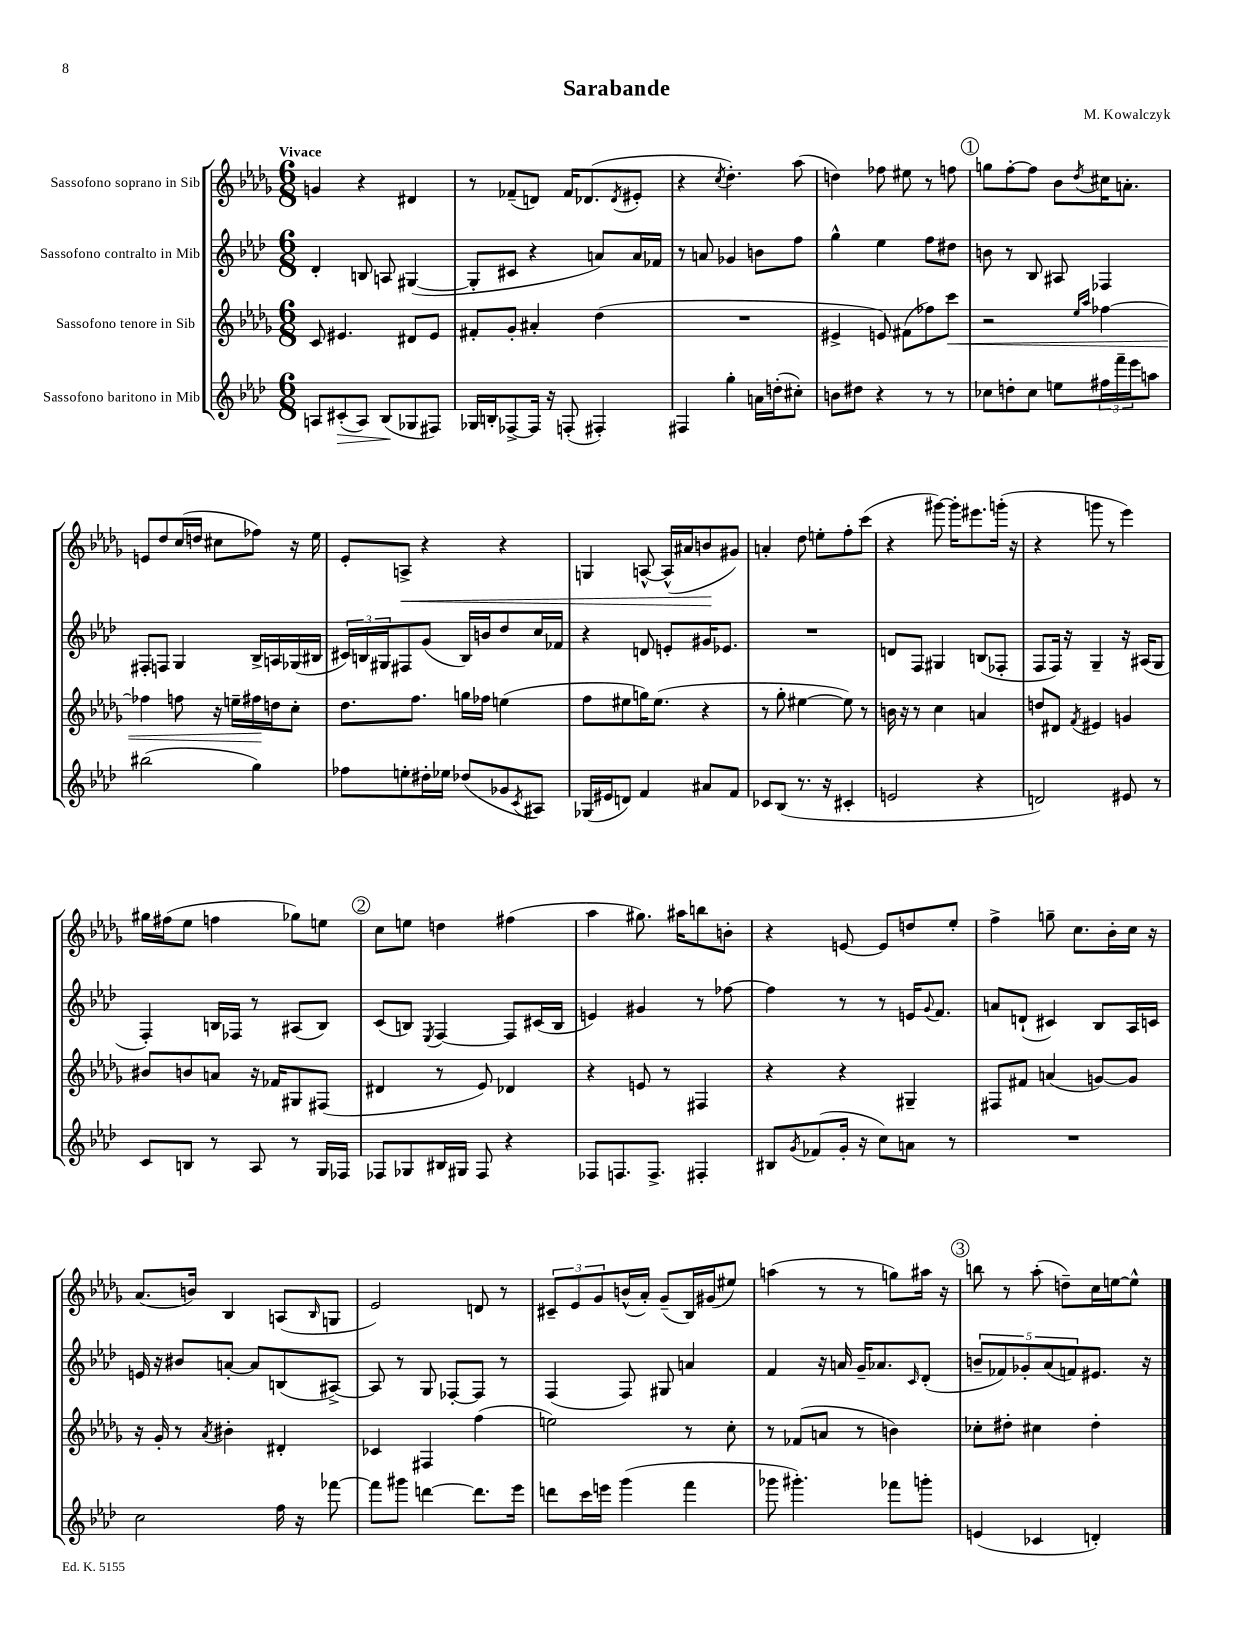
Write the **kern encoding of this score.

**kern	**dynam	**kern	**dynam	**kern	**kern	**dynam
*part4	*part4	*part3	*part3	*part2	*part1	*part1
*staff4	*staff4	*staff3	*staff3	*staff2	*staff1	*staff1
*I"Sassofono baritono in Mib	*	*I"Sassofono tenore in Sib	*	*I"Sassofono contralto in Mib	*I"Sassofono soprano in Sib	*
*clefG2	*	*clefG2	*	*clefG2	*clefG2	*
*k[b-e-a-d-]	*	*k[b-e-a-d-g-]	*	*k[b-e-a-d-]	*k[b-e-a-d-g-]	*
*M6/8	*	*M6/8	*	*M6/8	*M6/8	*
=1	=1	=1	=1	=1	=1	=1
!	!	!	!	!	!LO:TX:a:B:t=Vivace	!
8An/L	.	8c/	.	4d-'/	4gn/	.
!	!LO:HP:b	!	!	!	!	!
(8c#X'/	>	4.e#X/	.	.	.	.
8A/J)	.	.	.	8Bn/	4r	.
(8B-/L	.	.	.	8An/	.	.
8G-X/	]	8d#X/L	.	([4G#X/	4d#X/	.
8F#X/J)	.	8e#/J	.	.	.	.
=2	=2	=2	=2	=2	=2	=2
16G-X/LL	.	8f#X'/L	.	8G#'/L]	8r	.
16Bn'/J	.	.	.	.	.	.
[8F-X^/	.	8g-'/J	.	8c#X/J	(8f-X~/L	.
16F-/Jk]	.	4a#X'/	.	4r	8dn/J)	.
16r	.	.	.	.	.	.
(8Fn'/	.	.	.	.	16f-/KL	.
.	.	.	.	.	(8.d-X/	.
4F#X'/)	.	(4dd-\	.	8an/L)	.	.
.	.	.	.	.	8qd-/	.
.	.	.	.	16a/L	8e#X'/J	.
.	.	.	.	16f-X/JJ	.	.
=3	=3	=3	=3	=3	=3	=3
4F#X/	.	2.r	.	8r	4r	.
.	.	.	.	8an/	.	.
.	.	.	.	.	8qcc/	.
4gg'\	.	.	.	4g-X/	4.dd-'\)	.
16an\LL	.	.	.	8bn\L	.	.
(16ddn'\J	.	.	.	.	.	.
8cc#X'\J)	.	.	.	8ff\J	(8aa-\	.
=4	=4	=4	=4	=4	=4	=4
8bn\L	.	4e#X^/	.	4gg^^\	4ddn\)	.
8dd#X\J	.	.	.	.	.	.
4r	.	8en/)	.	4ee-\	8ff-X\	.
.	.	(8f#X\L	.	.	8ee#X\	.
8r	.	8ff-X\)	.	8ff\L	8r	.
!	!	!	!LO:HP:b	!	!	!
8r	.	8ccc\J	<	8dd#X\J	8ffn\	.
!!LO:REH:place=s1:t=1
=5	=5	=5	=5	=5	=5	=5
8cc-X\L	.	2r	.	8bn\	8ggn\L	.
8ddn'\	.	.	.	8r	[8ff'\	.
8cc-\J	.	.	.	8B-/	8ff\J]	.
8een\L	.	.	.	8A#X/	8b-\L	.
.	.	16qqee-/LL	.	.	.	.
.	.	16qqaa-/JJ	.	.	8qdd-/	.
24ff#X\L	.	[4ff-X\	.	4F-X/	16cc#X\K	.
24fff~\	.	.	.	.	.	.
.	.	.	.	.	8.an'\J	.
24eee-\J	.	.	.	.	.	.
8aan\J	.	.	.	.	.	.
!!LO:LB:g=z
=6	=6	=6	=6	=6	=6	=6
(2bb#X\	.	4ff-X\]	.	8F#X'/L	8en/L	.
.	.	.	.	8Fn/J	8dd-/	.
.	.	8ffn\	.	4G/	(16cc/L	.
.	.	.	.	.	16ddn/JJ	.
.	.	16r	.	.	8cc#X\L	.
.	.	16een~\LL	.	.	.	.
4gg\)	.	16ff#X\	.	16B-^/LL	8ff-X\J)	.
.	.	16ddn\J	[	16An/	.	.
.	.	8cc'\J	.	(16G-X/	16r	.
.	.	.	.	16B#X/JJ	16ee-\	.
=7	=7	=7	=7	=7	=7	=7
8ff-X\L	.	8.dd-\L	.	24c#X/LL)	8e-'/L	.
.	.	.	.	24Bn/	.	.
.	.	.	.	24G#X/J	.	.
!	!	!	!	!	!	!LO:HP:b
8een'\	.	.	.	8F#X/	8An^/J	<
.	.	8.ff\J	.	.	.	.
16dd#X'\L	.	.	.	(8g/J	4r	.
16ee-X\JJ	.	.	.	.	.	.
(8dd-X/L	.	16ggn\LL	.	16B/LL)	.	.
.	.	16ff-X\JJ	.	16bn/J	.	.
8g-X/	.	(4een\	.	8dd-/	4r	.
8qc/	.	.	.	.	.	.
8A#X/J)	.	.	.	16cc/L	.	.
.	.	.	.	16f-X/JJ	.	.
=8	=8	=8	=8	=8	=8	=8
(16G-X/LL	.	8ff\L	.	4r	4Gn/	.
16e#X/J	.	.	.	.	.	.
8dn/J)	.	8ee#X\	.	.	.	.
4f/	.	16ggn\K)	.	8dn/	[8An^^/	.
.	.	(8.ee#\J	.	.	.	.
.	.	.	.	8en'/L	(16A^^/LL]	.
.	.	.	.	.	16a#X/J	.
8a#X/L	.	4r	.	16g#X/K	8bn/	.
.	.	.	.	8.e-X/J	.	.
8f/J	.	.	.	.	8g#X/J)	[
=9	=9	=9	=9	=9	=9	=9
8c-X/L	.	8r	.	2.r	4an'/	.
(8B-/J	.	8gg-'\	.	.	.	.
8.r	.	[4ee#X\	.	.	8dd-\	.
.	.	.	.	.	8een'\L	.
16r	.	.	.	.	.	.
4c#X'/	.	8ee#\])	.	.	8ff'\	.
.	.	8r	.	.	(8ccc\J	.
=10	=10	=10	=10	=10	=10	=10
2en/	.	16bn\	.	8dn/L	4r	.
.	.	16r	.	.	.	.
.	.	8r	.	8F/J	.	.
.	.	4cc\	.	4G#X/	[8ggg#X\)	.
.	.	.	.	.	16ggg#'\KL]	.
.	.	.	.	.	8.eee#X\	.
4r	.	4an/	.	(8Bn/L	.	.
.	.	.	.	8F-X'/J	(16gggn'\Jk	.
.	.	.	.	.	16r	.
=11	=11	=11	=11	=11	=11	=11
2dn/)	.	8ddn/L	.	8F/L	4r	.
.	.	8d#X/J	.	16F/Jk)	.	.
.	.	.	.	16r	.	.
.	.	8qf/	.	.	.	.
.	.	4e#X/	.	4G~/	8gggn\	.
.	.	.	.	.	8r	.
8e#X/	.	4gn/	.	16r	4eee-\)	.
.	.	.	.	(16A#X/KL	.	.
8r	.	.	.	8G/J	.	.
!!LO:LB:g=z
=12	=12	=12	=12	=12	=12	=12
8c/L	.	8b#X/L	.	4F'/)	16gg#X\LL	.
.	.	.	.	.	(16ff#X\J	.
8Bn/J	.	8bn/	.	.	8ee-\J	.
8r	.	8an/J	.	16Bn/LL	4ffn\	.
.	.	.	.	16F-X/JJ	.	.
8A-/	.	16r	.	8r	.	.
.	.	16f-X/KL	.	.	.	.
8r	.	8G#X/	.	(8A#X/L	8gg-X\L)	.
16G/LL	.	(8F#X/J	.	8B/J)	8een\J	.
16F-X/JJ	.	.	.	.	.	.
!!LO:REH:place=s1:t=2
=13	=13	=13	=13	=13	=13	=13
8F-X/L	.	4d#X/	.	(8c/L	8cc\L	.
8G-X/	.	.	.	8Bn/J)	8een\J	.
.	.	.	.	8qE-/	.	.
16B#X/L	.	8r	.	[4F/	4ddn\	.
16G#X/JJ	.	.	.	.	.	.
8F-/	.	8e-/)	.	.	.	.
4r	.	4d-X/	.	8F/L]	(4ff#X\	.
.	.	.	.	(16c#X/L	.	.
.	.	.	.	16B/JJ	.	.
=14	=14	=14	=14	=14	=14	=14
8F-X/L	.	4r	.	4en/)	4aa-\	.
8.Fn/	.	.	.	.	.	.
.	.	8en/	.	4g#X/	8.gg#X\)	.
8.F^/J	.	.	.	.	.	.
.	.	8r	.	.	.	.
.	.	.	.	.	16aa#X\KL	.
4F#X'/	.	4F#X/	.	8r	8bbn\	.
.	.	.	.	[8ff-X\	8bn'\J	.
=15	=15	=15	=15	=15	=15	=15
8B#X/L	.	4r	.	4ff-\]	4r	.
8qg/	.	.	.	.	.	.
(8f-X/	.	.	.	.	.	.
16g'/Jk	.	4r	.	8r	[8en/	.
16r	.	.	.	.	.	.
8cc\L)	.	.	.	8r	8e/L]	.
8an\J	.	4G#X~/	.	16en/KL	8ddn/	.
.	.	.	.	8qqg/	.	.
.	.	.	.	8.f/J	.	.
8r	.	.	.	.	8ee-'/J	.
=16	=16	=16	=16	=16	=16	=16
2.r	.	8F#X/L	.	8an/L	4ff^\	.
.	.	8f#X/J	.	(8dn`/J	.	.
.	.	(4an/	.	4c#X/)	8ggn~\	.
.	.	.	.	.	8.cc\L	.
.	.	[8gn/L)	.	8B-/L	.	.
.	.	.	.	.	16b-'\L	.
.	.	8g/J]	.	16A-/L	16cc\JJ	.
.	.	.	.	16cn/JJ	16r	.
!!LO:LB:g=z
=17	=17	=17	=17	=17	=17	=17
2cc\	.	16r	.	16en/	(8.a-/L	.
.	.	16g-'/	.	16r	.	.
.	.	8r	.	8b#X/L	.	.
.	.	.	.	.	16bn/Jk)	.
.	.	8qa-/	.	.	.	.
.	.	4b#X'\	.	[8an'/J	4B-/	.
.	.	.	.	8a/L]	.	.
16ff\	.	4d#X'/	.	(8Bn/	(8An/L	.
16r	.	.	.	.	.	.
.	.	.	.	.	16qqB-/	.
[8fff-X\	.	.	.	[8A#X^/J)	8Gn/J	.
=18	=18	=18	=18	=18	=18	=18
8fff-\L]	.	4c-X/	.	8A#/]	2e-/)	.
8ggg#X\J	.	.	.	8r	.	.
[4dddn\	.	4F#X/	.	8G/	.	.
.	.	.	.	[8F-X'/L	.	.
8.ddd\L]	.	(4ff\	.	8F-/J]	8dn/	.
.	.	.	.	8r	8r	.
16eee-\Jk	.	.	.	.	.	.
=19	=19	=19	=19	=19	=19	=19
8dddn\L	.	2een\)	.	(4F/	12c#X~/L	.
.	.	.	.	.	12e-/	.
16ccc\L	.	.	.	.	.	.
.	.	.	.	.	12g-/	.
16eeen\JJ	.	.	.	.	.	.
(4ggg\	.	.	.	8F/)	(16bn^^/L	.
.	.	.	.	.	16a-'/JJ)	.
.	.	.	.	8G#X/	(8g-~/L	.
4fff\	.	8r	.	4an/	16B-/L)	.
.	.	.	.	.	(16g#X/J	.
.	.	8cc'\	.	.	8ee#X/J)	.
=20	=20	=20	=20	=20	=20	=20
8ggg-X\	.	8r	.	4f/	(4aan\	.
4.ggg#X'\)	.	(8f-X/L	.	.	.	.
.	.	8an/J	.	16r	8r	.
.	.	.	.	16an/	.	.
.	.	8r	.	16g~/KL	8r	.
.	.	.	.	8.a-X/	.	.
8fff-X\L	.	4bn\)	.	.	8ggn\L)	.
.	.	.	.	16qqc/	.	.
8gggn'\J	.	.	.	(8d-'/J	16aa#X\Jk	.
.	.	.	.	.	16r	.
!!LO:REH:place=s1:t=3
=21	=21	=21	=21	=21	=21	=21
(4en/	.	8cc-X'\L	.	10bn~/L	8bbn\	.
.	.	.	.	10f-X/)	.	.
.	.	8dd#X'\J	.	.	8r	.
.	.	.	.	10g-X'/	.	.
4c-X/	.	4cc#X\	.	.	(8aa-'\	.
.	.	.	.	(10a-/	.	.
.	.	.	.	.	8ddn~\L)	.
.	.	.	.	10fn/)	.	.
4dn'/)	.	4dd#'\	.	8.e#X/J	16cc\L	.
.	.	.	.	.	[16een\J	.
.	.	.	.	.	8ee^^\J]	.
.	.	.	.	16r	.	.
==	==	==	==	==	==	==
*-	*-	*-	*-	*-	*-	*-
